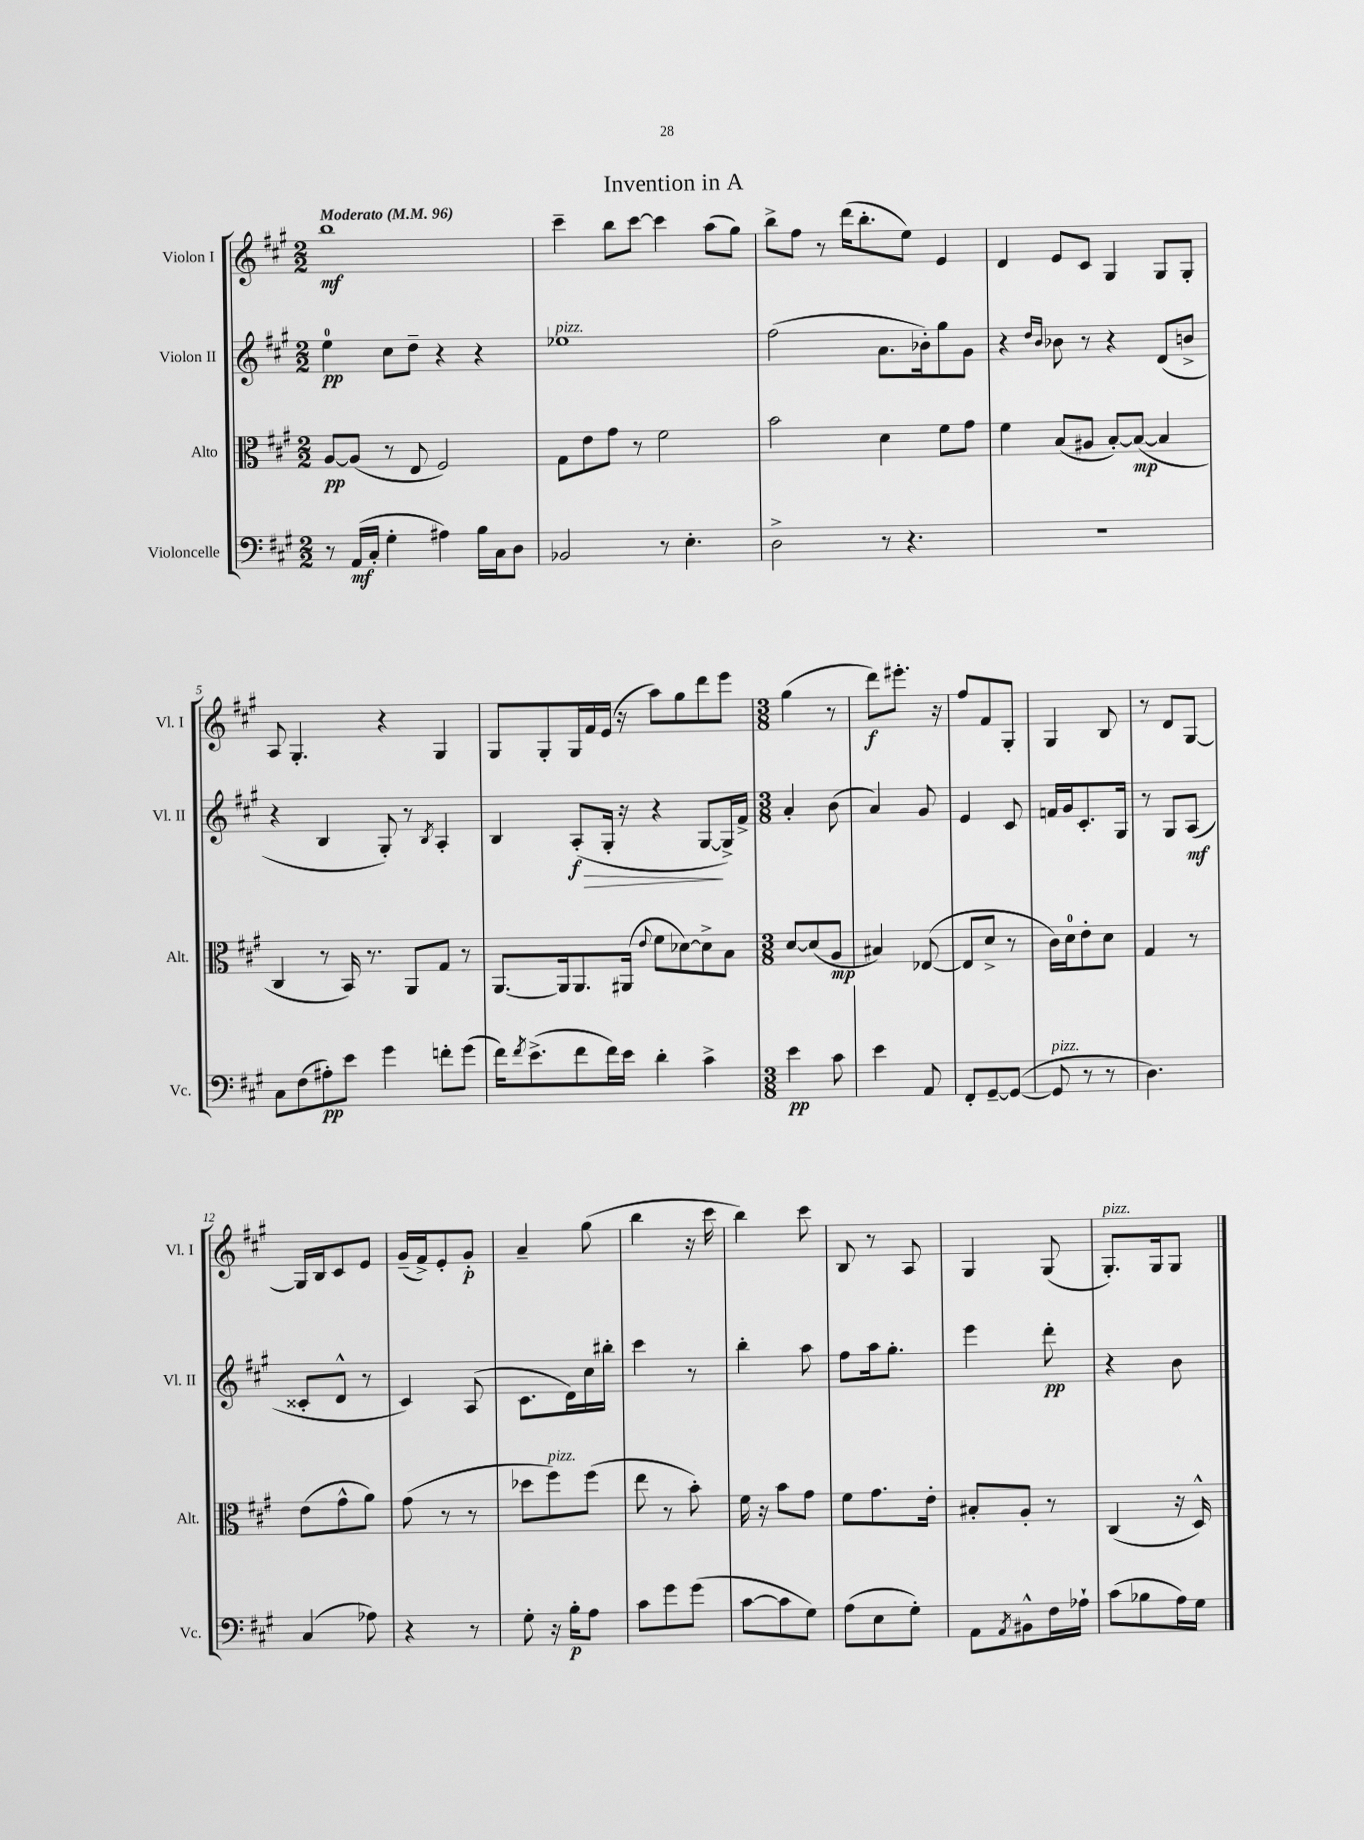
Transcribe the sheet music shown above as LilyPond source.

\header { title = "Invention in A" }
<<
\new StaffGroup <<
\new Staff = "s0" \with { instrumentName = "Violon I" shortInstrumentName = "Vl. I" } {
    \clef treble \key a \major \numericTimeSignature \time 2/2 \tempo "Moderato" 4 = 96
    b''1\mf |
    cis'''4-- b''8 cis'''8~ cis'''4 a''8( gis''8) |
    b''8-> fis''8 r8 d'''16( b''8.-. e''8) e'4 |
    d'4 e'8 cis'8 gis4 gis8 gis8-. |
    a8 gis4.-. r4 gis4 |
    gis8 gis8-. gis16 fis'16 e'16( r16 a''8) gis''8 d'''8 e'''8 |
    \numericTimeSignature \time 3/8 gis''4( r8 |
    d'''8\f) eis'''8.-. r16 |
    fis''8 fis'8 gis8-. |
    gis4 b8 |
    r8 d'8 gis8~ |
    gis16 b16 cis'8 e'8 |
    gis'16--( fis'16->) e'8-. gis'8-.\p |
    a'4-- gis''8( |
    b''4 r16 cis'''16 |
    b''4) cis'''8 |
    b8 r8 a8 |
    gis4 gis8( |
    gis8.-.^\markup { \italic "pizz." }) gis16 gis8 \bar "|." |
}
\new Staff = "s1" \with { instrumentName = "Violon II" shortInstrumentName = "Vl. II" } {
    \clef treble \key a \major \numericTimeSignature \time 2/2
    e''4-0\pp cis''8 d''8-- r4 r4 |
    ees''1^\markup { \italic "pizz." } |
    fis''2( a'8. bes'16-.) gis''8 gis'8 |
    r4 \grace { d''16 b'16 } bes'8 r8 r4 d'8( b'8-> |
    r4 b4 gis8-.) r8 \acciaccatura { b8 } a4-. |
    b4 a8-.\f\>( gis16-. r16 r4 gis8~\! gis16->) fis'16-> |
    \numericTimeSignature \time 3/8 a'4-. b'8( |
    a'4) gis'8 |
    e'4 cis'8 |
    f'16 gis'16 cis'8.-. gis16 |
    r8 gis8 a8\mf( |
    cisis'8-. d'8-^ r8 |
    cis'4) a8( |
    cis'8. d'16) cis''16 bis''16-. |
    cis'''4 r8 |
    b''4-. a''8 |
    fis''8 a''16 gis''8.-. |
    e'''4 d'''8-.\pp |
    r4 b'8 \bar "|." |
}
\new Staff = "s2" \with { instrumentName = "Alto" shortInstrumentName = "Alt." } {
    \clef alto \key a \major \numericTimeSignature \time 2/2
    a8~\pp a8( r8 e8 fis2) |
    gis8 e'8 gis'8 r8 fis'2 |
    b'2 d'4 fis'8 gis'8 |
    fis'4 b8( ais8 b8~-.) b8~\mp( b4 |
    cis4 r8 b,16) r8. a,8 gis8 r8 |
    a,8.~ a,16 a,8. ais,16( \appoggiatura { e'8 } fis'8 des'8~) des'8-> b8 |
    \numericTimeSignature \time 3/8 d'8~ d'8( a8\mp |
    bis4) ees8~( |
    ees8 d'8-> r8 |
    cis'16) d'16-0 e'8-. d'8 |
    gis4 r8 |
    e'8( gis'8-^ a'8) |
    gis'8( r8 r8 |
    des''8 fis''8^\markup { \italic "pizz." }) fis''8( |
    e''8 r8 b'8-.) |
    fis'16 r16 b'8 gis'8 |
    fis'8 gis'8. e'16-. |
    bis8-. a8-. r8 |
    cis4( r16 d16-^) \bar "|." |
}
\new Staff = "s3" \with { instrumentName = "Violoncelle" shortInstrumentName = "Vc." } {
    \clef bass \key a \major \numericTimeSignature \time 2/2
    r8 a,16\mf( cis16-. gis4-. ais4) b16 cis16 d8 |
    bes,2 r8 e4.-. |
    d2-> r8 r4. |
    R1 |
    cis8 fis8( ais8-.\pp) e'8 gis'4 f'8-. gis'8( |
    fis'16) \acciaccatura { fis'8 } e'8.->( fis'8 fis'16) e'16 d'4-. cis'4-> |
    \numericTimeSignature \time 3/8 e'4\pp cis'8 |
    e'4 a,8 |
    fis,8-. gis,8~-- gis,8~( |
    gis,8^\markup { \italic "pizz." } r8 r8 |
    d4.) |
    cis4( aes8) |
    r4 r8 |
    gis8-. r16 b16-.\p a8 |
    cis'8 gis'8 gis'8( |
    cis'8~ cis'8 gis8) |
    a8( e8 gis8-.) |
    a,8 \acciaccatura { a,8 } bis,8-^ fis16 aes16-! |
    cis'8( bes8 a16) gis16 \bar "|." |
}
>>
>>
